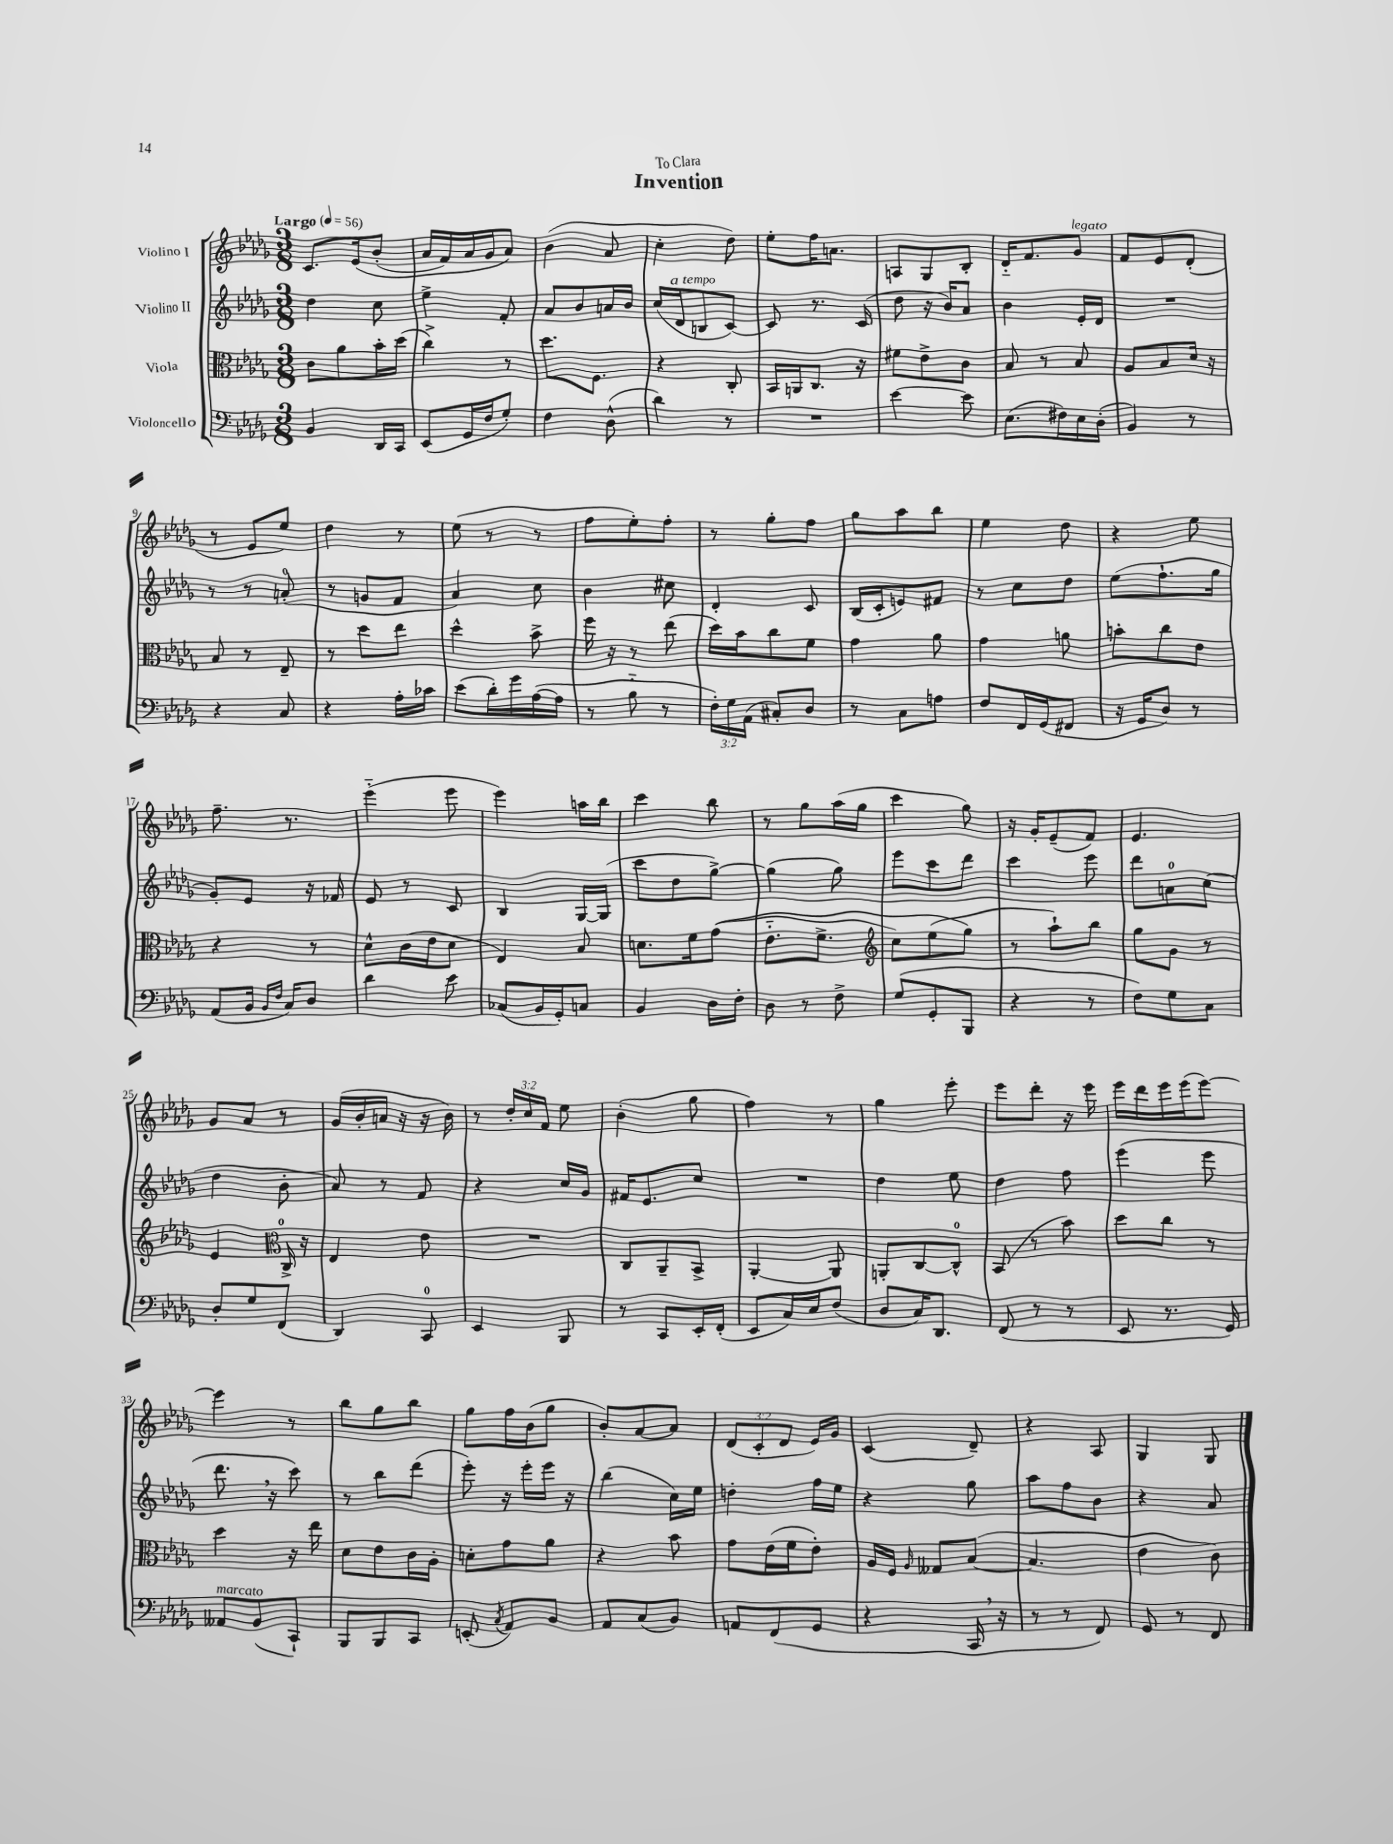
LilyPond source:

\header { title = "Invention" dedication = "To Clara" }
<<
\new StaffGroup <<
\new Staff = "s0" \with { instrumentName = "Violino I" } {
    \clef treble \key des \major \numericTimeSignature \time 3/8 \override Staff.TupletNumber.text = #tuplet-number::calc-fraction-text \tempo "Largo" 4 = 56
    \autoBeamOff c'8.[ ees'16\( bes'8]-.( |
    aes'16[ f'16) aes'16 ges'16 aes'8]\) |
    bes'4( aes'8 |
    c''4-. des''8) |
    ees''8[-. f''16 a'8.] |
    a8[ ges8 bes8]-. |
    des'16[-_ f'8. ges'8]^\markup { \italic "legato" } |
    f'8[ ees'8 des'8]-.( |
    r8 ees'8[ ees''8]) |
    des''4 r8 |
    ees''8( r8 r8 |
    f''8[ ees''8-.) f''8]-. |
    r8 ges''8[-. f''8] |
    ges''8[ aes''8 bes''8] |
    ees''4 des''8 |
    r4 ees''8 |
    f''8.-- r8. |
    ees'''4-_( ees'''8 |
    ees'''4) a''16[ bes''16] |
    c'''4 bes''8 |
    r8 ges''8[ aes''16( ges''16] |
    c'''4 ges''8) |
    r16 ges'16[-. ees'8--( f'8]) |
    ees'4. |
    ges'8[ aes'8] r8 |
    ges'16[( bes'16-. a'16] r16 r16 bes'16) |
    r8 \tuplet 3/2 { des''16[-. c''16 f'16] } ees''8 |
    bes'4-.( ges''8 |
    f''4) r8 |
    ges''4 ees'''8-. |
    ees'''8[ des'''8]-. r16 ees'''16 |
    ees'''16[ des'''16 ees'''16 ees'''16( ees'''8]~) |
    ees'''4 r8 |
    bes''8[ ges''8 bes''8] |
    ges''8[ f''16 bes'16( ges''8] |
    bes'8[-.) aes'8~ aes'8] |
    \tuplet 3/2 { des'8[( c'8-. des'8] } ees'16[) ges'16] |
    c'4( des'8--) |
    r4 aes8 |
    ges4 ges8 \bar "|." |
}
\new Staff = "s1" \with { instrumentName = "Violino II" } {
    \clef treble \key des \major \numericTimeSignature \time 3/8
    \autoBeamOff des''4 c''8 |
    ees''4-> f'8-. |
    aes'8[ bes'8 a'16 bes'16] |
    c''16[( des'16^\markup { \italic "a tempo" } b8 c'8]~) |
    c'8 r8. c'16( |
    des''8 r16 bes'16[) aes'8] |
    bes'4 ees'16[-. des'16] |
    R4. |
    r8 r8 a'8-0-.( |
    r8 g'8[ f'8] |
    aes'4) c''8 |
    bes'4 cis''8 |
    des'4-. c'8 |
    bes16[( c'16-. e'8) fis'8] |
    r8 c''8[ des''8] |
    ees''8[( f''8.-! ges''16] |
    ges'8[-.) ees'8] r16 fes'16 |
    ees'8 r8 c'8 |
    bes4 ges16[~ ges16]( |
    c'''8[ des''8 ges''8]~->) |
    ges''4( ges''8) |
    ees'''8[ c'''8 des'''8] |
    c'''4 ees'''8 |
    des'''8[ a'8-0 c''8]( |
    des''4 bes'8-. |
    aes'8) r8 f'8 |
    r4 c''16[ ges'16] |
    fis'16[ ees'8. c''8] |
    R4. |
    des''4 ees''8 |
    des''4 f''8 |
    ees'''4( ees'''8 |
    des'''8. \breathe r16 c'''8) |
    r8 bes''8[ des'''8]( |
    ees'''8-.) r16 ees'''16[-. ees'''16] r16 |
    bes''4( c''16[) ees''16] |
    d''4-. f''16[ ees''16] |
    r4 ges''8 |
    aes''8[ f''8 bes'8] |
    r4 aes'8 \bar "|." |
}
\new Staff = "s2" \with { instrumentName = "Viola" } {
    \clef alto \key des \major \numericTimeSignature \time 3/8
    \autoBeamOff c'8[ aes'8 bes'16-. des''16]( |
    c''4->) r8 |
    des''8.[ f8.] |
    r4 c8-. |
    bes,16[ a,16 c8.] r16 |
    fis'8[ ees'8-> c'8] |
    bes8 r8 bes8 |
    aes8[ bes8 des'16] r16 |
    bes8 r8 ees8-- |
    r8 des''8[ ees''8] |
    des''4-^ bes'8-> |
    f''16 r16 r8 ees''8( |
    des''16[) bes'16 c''8 f'8] |
    ges'4 aes'8 |
    ges'4 a'8 |
    b'8[-. c''8 ees'8] |
    r4 r8 |
    des'8[-^ c'16( ees'16 des'8] |
    ees4) bes8 |
    d'8.[ f'16 ges'8](\( |
    ees'8.[-_ f'8.]-> |
    \clef treble c''8[) ees''8( ges''8]\) |
    r8 aes''8[-!) bes''8] |
    ges''8[ ges'8] r8 |
    ees'4 \clef alto c16-0-> r16 |
    ees4 ees'8 |
    R4. |
    c8[ aes,8-- bes,8]-> |
    aes,4~-. aes,8 |
    a,8[-. c8~ c8]-0-^ |
    bes,8( r8 bes'8) |
    des''8[ c''8] r8 |
    des''4 r16 ees''16 |
    des'8[ ees'8 c'16 aes16]-. |
    d'8[-. ges'8 aes'8] |
    r4 bes'8 |
    ges'8[ ees'16( f'16 ees'8]-.) |
    aes16[ f16] \grace { aes16 } geses8[ bes8]~( |
    bes4. |
    ees'4 c'8) \bar "|." |
}
\new Staff = "s3" \with { instrumentName = "Violoncello" } {
    \clef bass \key des \major \numericTimeSignature \time 3/8 \override Staff.TupletNumber.text = #tuplet-number::calc-fraction-text
    \autoBeamOff bes,4 des,16[ c,16] |
    ees,8[( ges,16 f16 ges8]-.) |
    f4 des8-^( |
    des'4) r8 |
    R4. |
    ees'4~ ees'8 |
    ees8.[( fis16) ees16 des16]-.( |
    bes,4) r8 |
    r4 c8 |
    r4 aes16[-. ces'16] |
    ees'8[( des'16-.) ges'16 aes16~( aes16] |
    r8 bes8-_ r8 |
    \tuplet 3/2 { f16[-.) ges16 aes,16]( } cis8[-.) des8] |
    r8 c8[ a8] |
    f8[ f,16 ges,16( fis,8] |
    r16 ges,16[ des8]) r8 |
    aes,8[( bes,16] \grace { bes,16[ f16] } c16[) des8] |
    des'4 ees'8 |
    ces8[( bes,16 ges,16-.) c8] |
    bes,4 des16[ f16]-. |
    des8 r8 f8-> |
    ges8[( ges,8-. bes,,8] |
    r4 r8 |
    f8[) ges8 c8] |
    des8[-. ges8 f,8]( |
    des,4) c,8-0 |
    ees,4 bes,,8 |
    r8 c,8[ ees,16-. f,16]-.( |
    ees,8[ c16) ees16 f8]( |
    des8[ c16) des,8.] |
    f,8( r8 r8 |
    ees,8 r8. ges,16) |
    aeses,8[^\markup { \italic "marcato" } bes,8( c,8]-!) |
    bes,,8[ bes,,8 c,8] |
    e,8-.( \acciaccatura { c8 } aes,8[) bes,8] |
    aes,8[ c8( bes,8]) |
    a,8[ f,8( ges,8] |
    r4 c,16 \breathe r16 |
    r8 r8 f,8) |
    ges,8 r8 f,8 \bar "|." |
}
>>
>>
